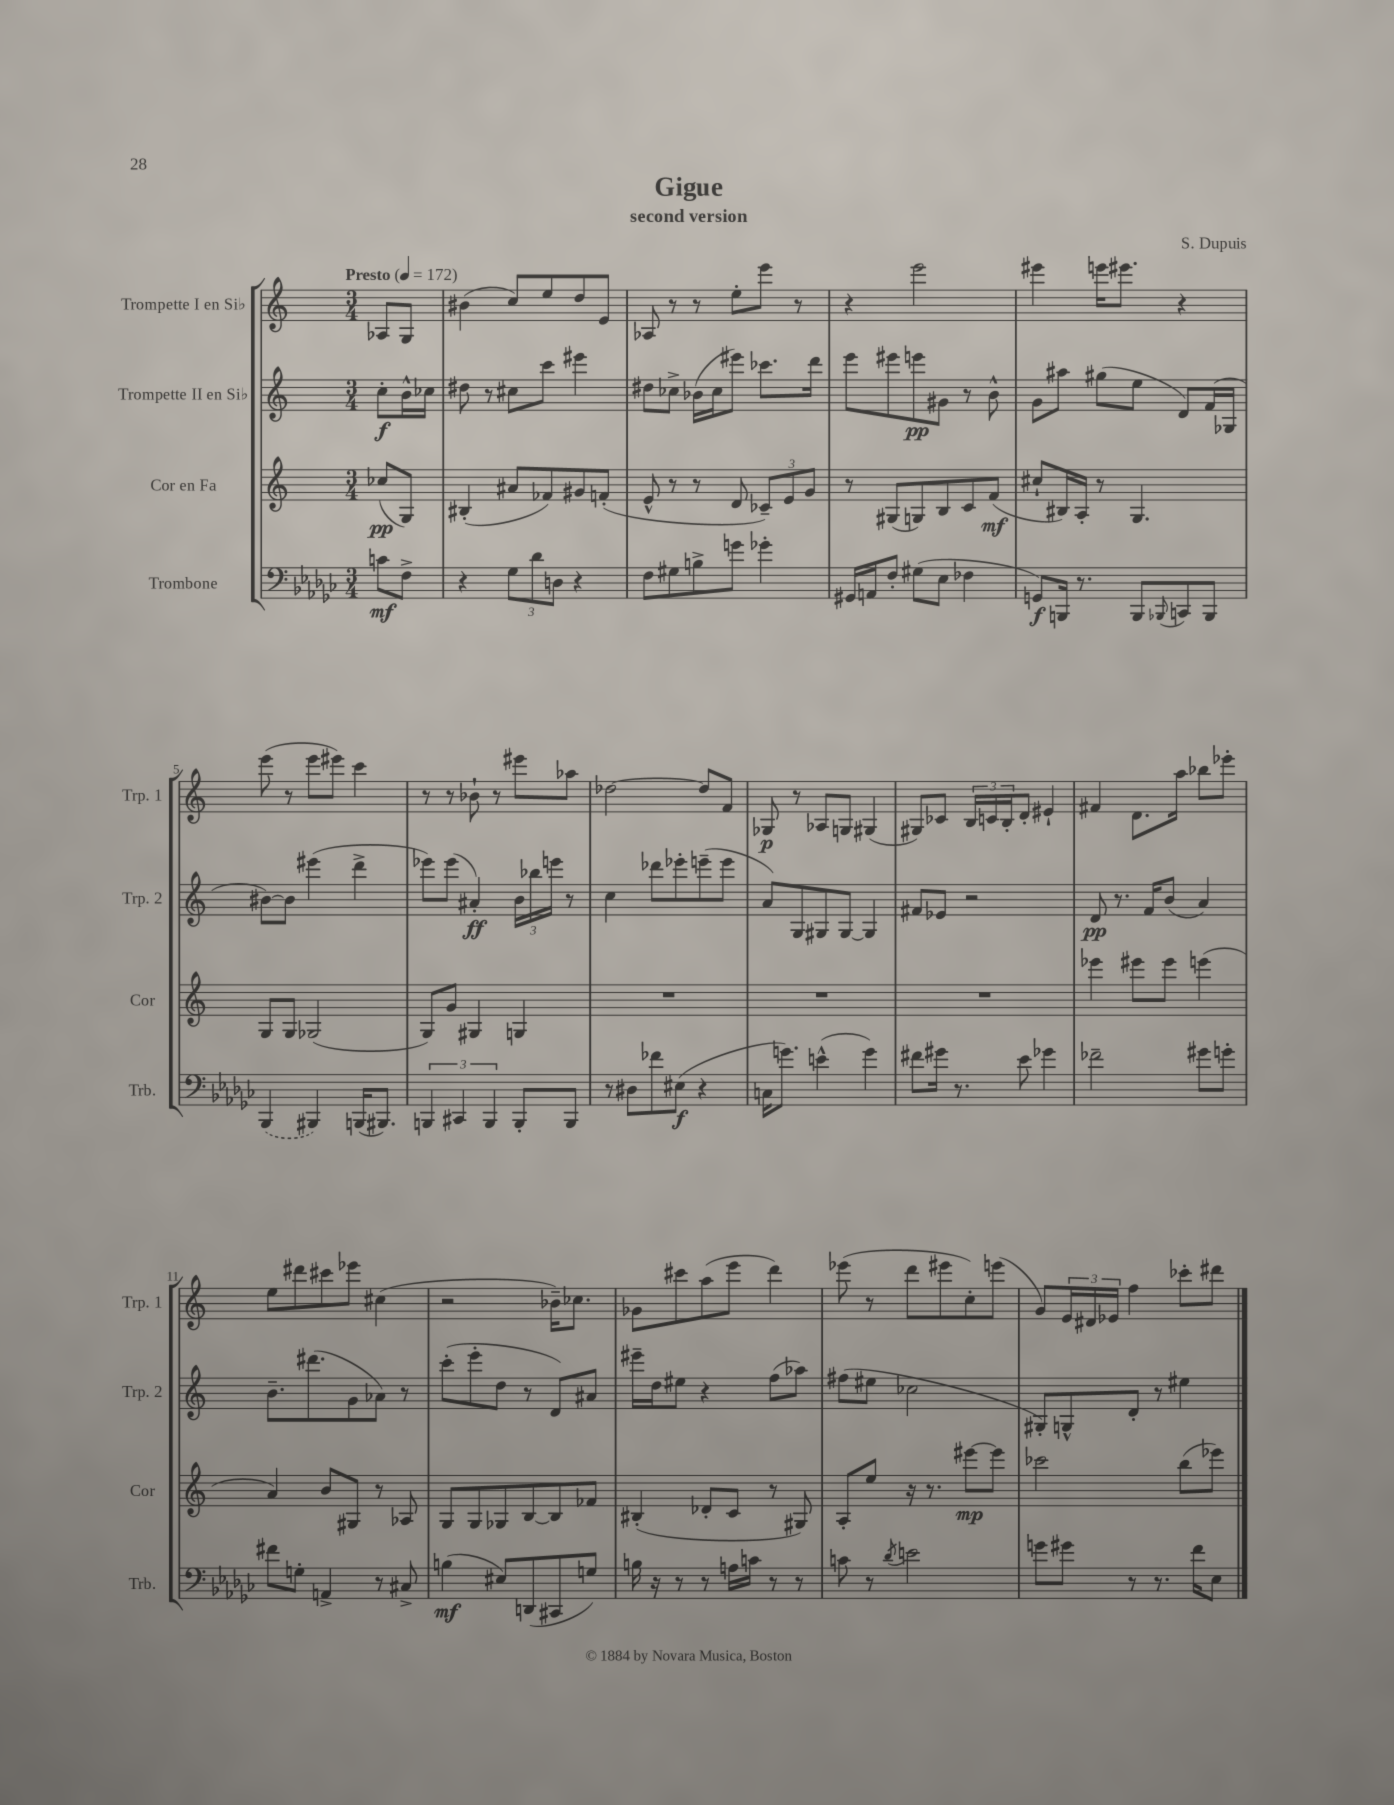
\header { title = "Gigue" composer = "S. Dupuis" subtitle = "second version" }
<<
\new StaffGroup <<
\new Staff = "s0" \with { instrumentName = "Trompette I en Sib" shortInstrumentName = "Trp. 1" } {
    \clef treble \key c \major \numericTimeSignature \time 3/4 \partial 4 \tempo "Presto" 4 = 172
    aes8 g8 |
    bis'4( c''8) e''8 d''8 e'8 |
    aes8 r8 r8 e''8-. e'''8 r8 |
    r4 e'''2 |
    eis'''4 e'''16 eis'''8. r4 |
    e'''8( r8 e'''8 eis'''8) c'''4 |
    r8 r8 bes'8-! r8 eis'''8 aes''8 |
    des''2~ des''8 f'8 |
    ges8\p r8 aes8 g8 gis4( |
    gis8) ces'8 \tuplet 3/2 { b16 c'16 b16-. } d'8-. eis'4-! |
    fis'4 d'8. a''16 bes''8 ees'''8-. |
    e''8 dis'''8 cis'''8 ees'''8 cis''4( |
    r2 bes'16--) ces''8. |
    ges'8 cis'''8 a''8( e'''8 d'''4) |
    ees'''8( r8 d'''8 eis'''8 c''8-.) e'''8( |
    g'8) \tuplet 3/2 { e'16 dis'16 ees'16 } f''4 ces'''8-. dis'''8 \bar "|." |
}
\new Staff = "s1" \with { instrumentName = "Trompette II en Sib" shortInstrumentName = "Trp. 2" } {
    \clef treble \key c \major \numericTimeSignature \time 3/4 \partial 4
    c''8-.\f b'16-^ ces''16 |
    dis''8 r8 cis''8 c'''8 eis'''4 |
    dis''8 ces''8-> bes'16( ces''16 eis'''8) ces'''8. d'''16 |
    e'''8 eis'''8 e'''8\pp gis'8 r8 b'8-^ |
    g'8 ais''8 gis''8( e''8 d'8) f'16( ges16 |
    bis'8~) bis'8 eis'''4( d'''4-> |
    ees'''8) ees'''8( ais'4-.\ff) \tuplet 3/2 { b'16 bes''16 e'''16 } r8 |
    c''4 des'''8 ees'''8-. e'''8--( e'''8 |
    a'8) g8 gis8 gis8~ gis4 |
    fis'8 ees'8 r2 |
    d'8\pp r8. f'16 b'8( a'4) |
    b'8.-- dis'''8.( g'8 aes'8) r8 |
    c'''8-.( e'''8-. d''8 r8 d'8) ais'8 |
    eis'''16-- d''16 eis''8 r4 f''8( aes''8) |
    fis''8( eis''8 ces''2 |
    gis8-.) g8-^ d'8-. r8 eis''4 \bar "|." |
}
\new Staff = "s2" \with { instrumentName = "Cor en Fa" shortInstrumentName = "Cor" } {
    \clef treble \key c \major \numericTimeSignature \time 3/4 \partial 4
    ces''8\pp( g8) |
    bis4-.( ais'8 fes'8) gis'8 f'8-.( |
    e'8-^ r8 r8 d'8 \tuplet 3/2 { ces'8--) e'8 g'8 } |
    r8 gis8( g8) b8 c'8 f'8\mf( |
    cis''8-! bis16) a16-. r8 g4. |
    g8 g8 ges2( |
    g8) g'8 gis4 g4 |
    R2. |
    R2. |
    R2. |
    ees'''4 eis'''8 eis'''8 e'''4( |
    a'4) b'8 gis8 r8 aes8 |
    g8 g8 ges8 b8~ b8 fes'8 |
    bis4-.( des'8-. c'8 r8 gis8) |
    a8-. e''8 r16 r8. eis'''8~\mp eis'''8 |
    ces'''2 b''8( ees'''8) \bar "|." |
}
\new Staff = "s3" \with { instrumentName = "Trombone" shortInstrumentName = "Trb." } {
    \clef bass \key ges \major \numericTimeSignature \time 3/4 \partial 4
    c'8\mf f8-> |
    r4 \tuplet 3/2 { ges8 des'8 d8 } r4 |
    f8 gis8 b8-> g'8 ges'4-. |
    gis,16 a,16 f8-. gis8( ees8 fes4 |
    g,8\f) b,,16 r8. b,,8 \appoggiatura { bes,,8 } c,8 bes,,8 |
    \once \slurDashed bes,,4( bis,,4) b,,16( bis,,8.) |
    \tuplet 3/2 { b,,4 cis,4 b,,4 } b,,8-. b,,8 |
    r8 dis8 fes'8 eis8\f( r4 |
    c16 g'8.) e'4-^( g'4) |
    fis'8 gis'16 r8. ees'8 ges'4 |
    fes'2-- gis'8 g'8-. |
    fis'8 g8-. a,4-> r8 cis8-> |
    b4\mf( eis8) d,8( cis,8 g8) |
    b16 r16 r8 r8 a16 c'16 r8 r8 |
    c'8 r8 \acciaccatura { des'8 } e'2 |
    g'8 gis'8 r8 r8. f'16 ees8 \bar "|." |
}
>>
>>
